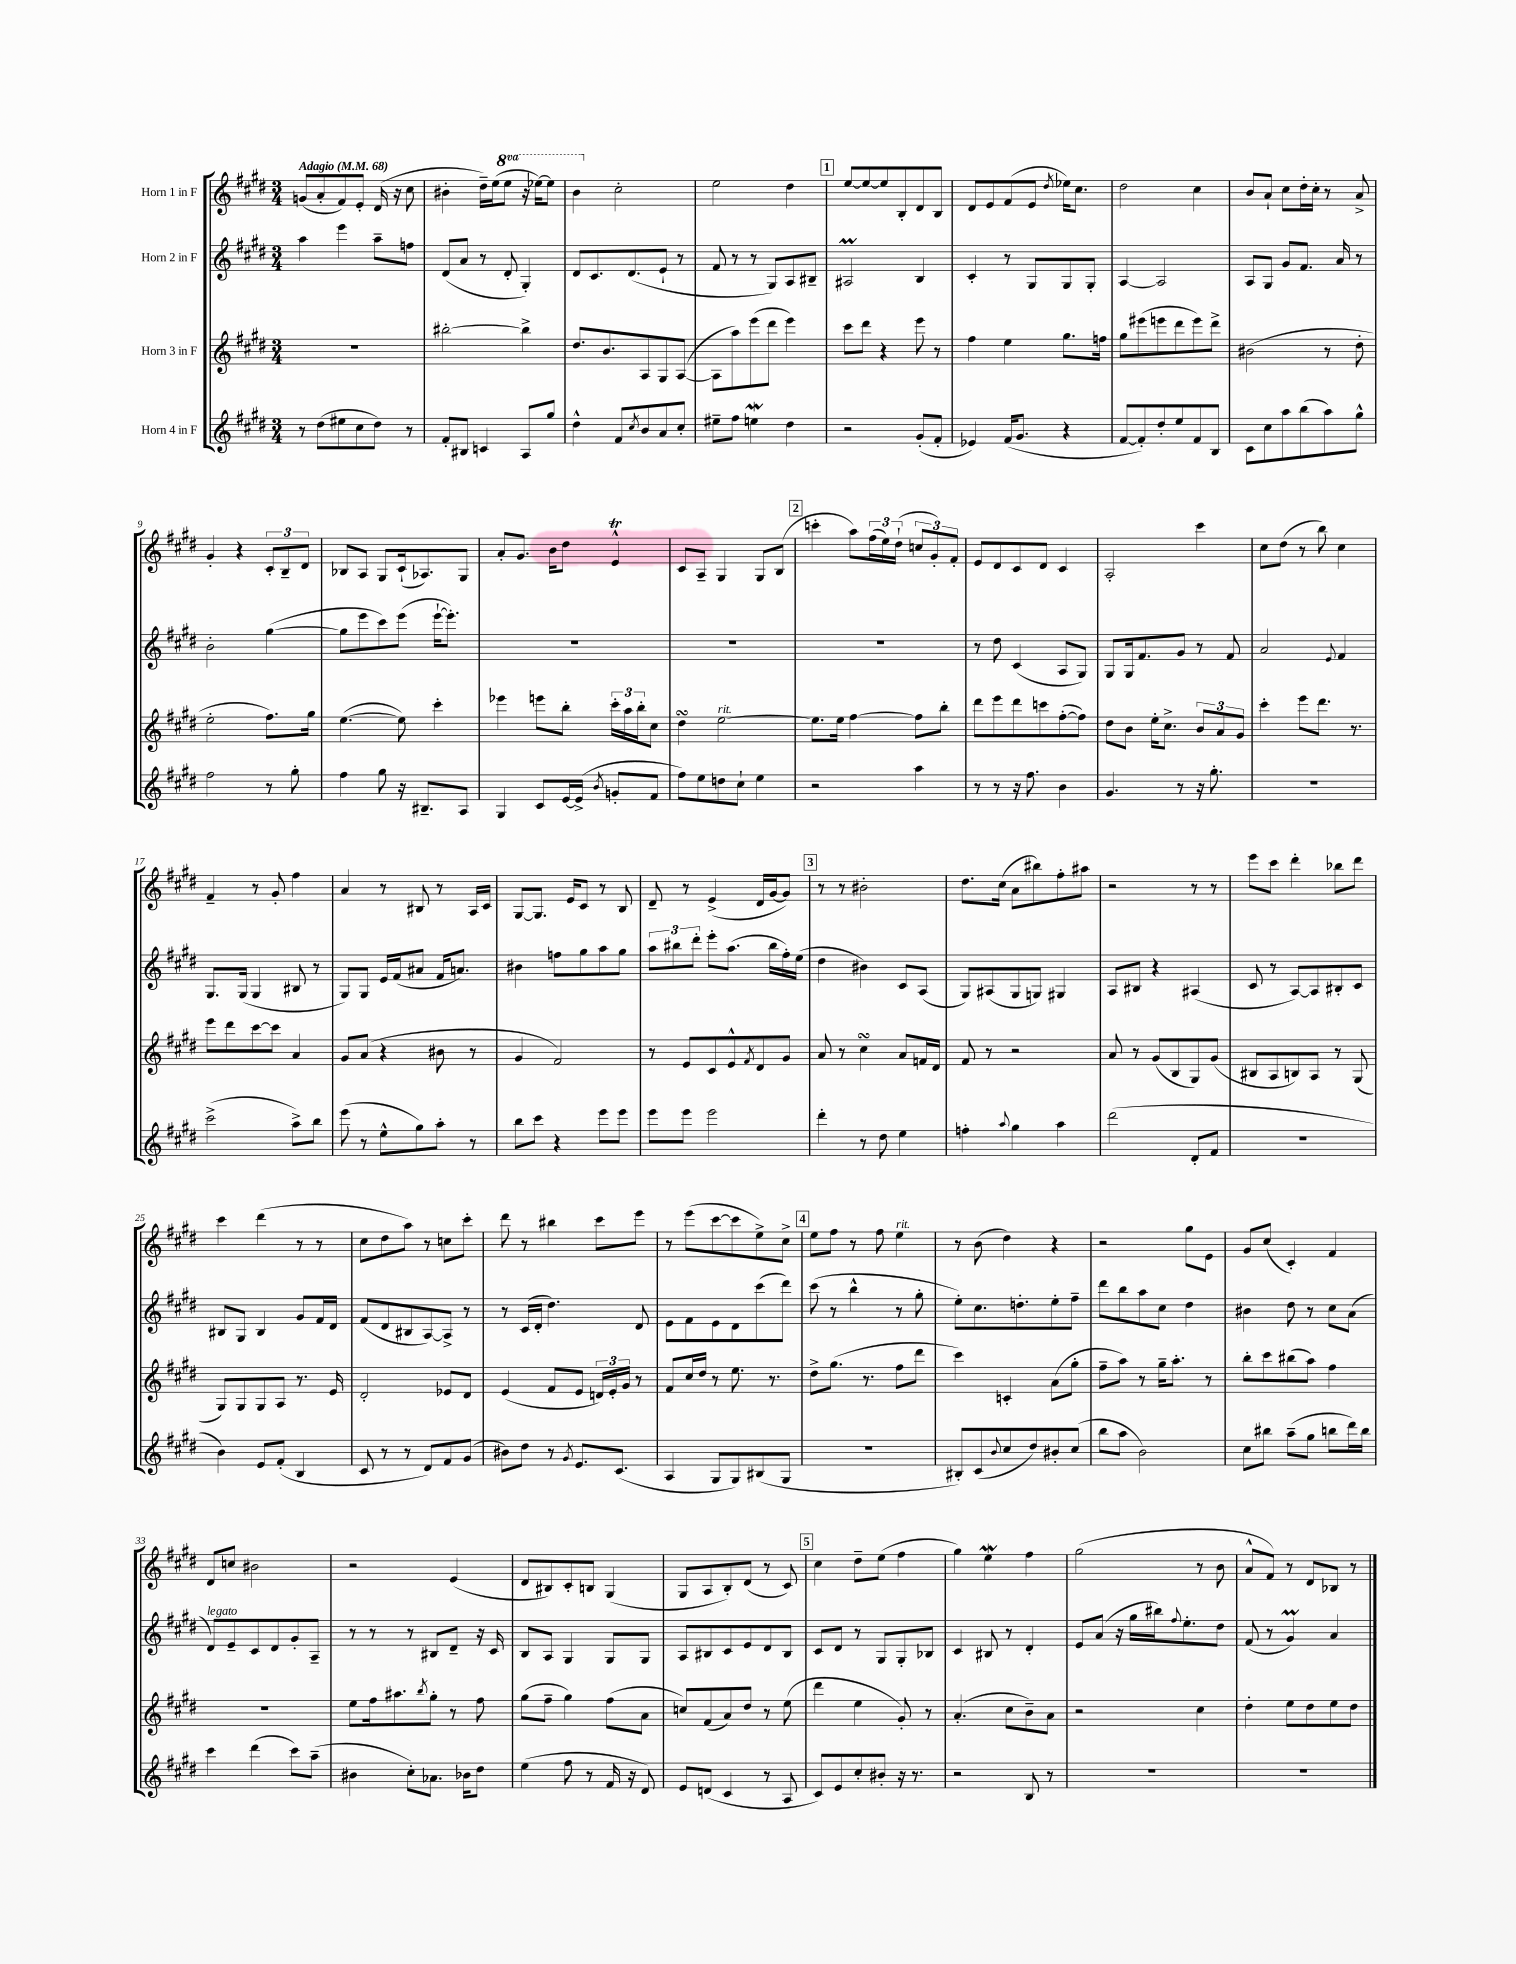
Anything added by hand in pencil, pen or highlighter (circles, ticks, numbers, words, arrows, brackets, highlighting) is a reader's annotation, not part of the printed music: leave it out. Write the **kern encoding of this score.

**kern	**kern	**kern	**kern
*staff4	*staff3	*staff2	*staff1
*clefG2	*clefG2	*clefG2	*clefG2
*k[f#c#g#d#]	*k[f#c#g#d#]	*k[f#c#g#d#]	*k[f#c#g#d#]
*M3/4	*M3/4	*M3/4	*M3/4
*MM68	*MM68	*MM68	*MM68
8r	2.r	4aa	(8g
(8dd#	.	.	8a'
8ee#	.	4eee	8f#)
8cc#	.	.	8e'
8dd#)	.	8aa~	(16d#
.	.	.	16r
8r	.	8ff	8cc#
=	=	=	=
8f#'	[2bb#'	(8d#	4b#'
8B#	.	8a	.
4c	.	8r	16dd#~)
.	.	.	(16ee
.	.	8d#'	8eee
8A	4bb#^]	4G#')	16r
.	.	.	[16eee-)
8gg#	.	.	8eee-]
=	=	=	=
4dd#^^	8.dd#	8d#	4bb
.	.	8.c#	.
.	8.b	.	.
8f#	.	.	2cc#'
.	.	(8.d#	.
8qcc#	.	.	.
8b	8A	.	.
8a	8G#	8e`	.
8cc#'	([8A	8r	.
=	=	=	=
8ee#~	8A]	8f#	2ee
8ff#	8aa)	8r	.
4ee	(8eee	8r	.
.	8ddd#	8G#)	.
4dd#	4eee)	8A	4dd#
.	.	8B#~	.
=	=	=	=
2r	8ccc#	2A#	[8ee
.	8ddd#	.	8ee_
.	4r	.	8ee]
.	.	.	8B'
(8g#'	8eee	4B	8d#
8f#'	8r	.	8B
=	=	=	=
4e-)	4ff#	4c#'	8d#
.	.	.	8e
(16f#	4ee	8r	(8f#
8.g#	.	.	.
.	.	8G#	8e
.	.	.	8qdd#
4r	8.gg#	8G#	16ee-)
.	.	.	8.cc#
.	.	8G#'	.
.	16ff	.	.
=	=	=	=
[8f#	8gg#	[4A	2dd#
8f#'])	(8eee#	.	.
8dd#'	8eee	2A]	.
8ee	8ddd#	.	.
8f#	8eee)	.	4cc#
8B	8ddd#^	.	.
=	=	=	=
8c#	(2b#	8A	8b
8cc#	.	8G#	8a`
8aa	.	8g#	8cc#
(8bb	.	8.f#	16dd#'
.	.	.	16cc#'
8aa)	8r	.	8r
.	.	16a	.
8gg#^^	8dd#'	8r	8a^
=	=	=	=
2ff#	2ee'	2b'	4g#'
.	.	.	4r
8r	8.ff#)	([4gg#	12c#'
.	.	.	12B~
8gg#'	.	.	.
.	.	.	12d#
.	16gg#	.	.
=	=	=	=
4ff#	([4.ee	8gg#]	8B-
.	.	8eee	8A
8gg#	.	8ccc#)	8G#
16r	8ee])	(8eee	(16c#`
8.B#~	.	.	8.A-)
.	4ccc#'	[16eee`	.
.	.	8.eee'])	.
8A	.	.	8G#
=	=	=	=
4G#	4eee-	2.r	8a'
.	.	.	8.g#
8c#	8eee	.	.
.	.	.	16b
[16e	8bb'	.	8dd#
(16e^]	.	.	.
8qb	.	.	.
8g'	24ccc#'	.	4e^^
.	24aa	.	.
.	24bb'	.	.
8f#	8cc#	.	.
=	=	=	=
8ff#)	4dd#	2.r	8c#
8ee	.	.	8A~
8dd	[2ee	.	4G#
8cc#`	.	.	.
4ee	.	.	8G#
.	.	.	(8B
=	=	=	=
2r	8.ee]	2.r	4ccc'
.	16ee	.	.
.	[4ff#	.	8aa)
.	.	.	(24ff#
.	.	.	24ee)
.	.	.	(24dd#`
4aa	8ff#]	.	12cc
.	.	.	12g#')
.	8bb'	.	.
.	.	.	12f#'
=	=	=	=
8r	8ddd#	8r	8e
8r	8eee	8dd#	8d#
16r	8ddd#	(4c#	8c#
8.ff#	.	.	.
.	8ccc	.	8d#
4b	([8ff#'	8A	4c#
.	8ff#])	8G#)	.
=	=	=	=
4.g#	8dd#	8G#	2A'
.	8b	16G#	.
.	.	8.f#	.
.	16ee'	.	.
.	8.cc#^	.	.
8r	.	8g#	.
16r	12b	8r	4ccc#
8.gg#'	.	.	.
.	12a	.	.
.	.	8f#	.
.	12g#	.	.
=	=	=	=
2.r	4ccc#'	2a	8cc#
.	.	.	(8dd#
.	8eee	.	8r
.	8.ddd#	.	8bb)
.	.	8qqe	.
.	.	4f#	4cc#
.	8.r	.	.
=	=	=	=
(2ccc#^	8eee	8.G#	4f#~
.	8ddd#	.	.
.	.	(16G#	.
.	[8ccc#	4G#	8r
.	8ccc#]	.	8g#'
8aa^)	4a	8B#	4ff#
8bb	.	8r	.
=	=	=	=
(8eee	8g#	8G#)	4a
8r	(8a	8G#	.
8ee^^	4r	16e	8r
.	.	(16f#	.
8gg#)	.	8a#	8B#
8aa'	8b#	16f#	8r
.	.	8.a)	.
8r	8r	.	16A
.	.	.	16c#
=	=	=	=
8bb	4g#	4b#	[8G#
8ccc#	.	.	8.G#]
4r	2f#)	8ff	.
.	.	.	16e
.	.	8gg#	8c#
8eee	.	8aa	8r
8eee	.	8gg#	8B
=	=	=	=
8eee	8r	12aa	8d#~
.	.	12bb#	.
8eee	8e	.	8r
.	.	12ddd#'	.
2eee	8c#	8eee'	(4e^
.	8e^^	(8.aa	.
.	8qf#	.	.
.	8d#	.	16d#
.	.	16bb#	[16g#
.	8g#	16ff#')	8g#])
.	.	(16ee	.
=	=	=	=
4ddd#'	8a	4dd#	8r
.	8r	.	8r
8r	4cc#	4b#)	2b#'
8dd#	.	.	.
4ee	8a	8c#	.
.	16f	(8A	.
.	16d#	.	.
=	=	=	=
4ff'	8f#	8G#)	8.dd#
.	8r	(8A#	.
.	.	.	(16cc#
8qqaa	.	.	.
4gg#	2r	8G#	8a
.	.	8G)	8bb#)
4aa	.	4G#	8ff#'
.	.	.	8aa#
=	=	=	=
(2ddd#	8a	8A	2r
.	8r	8B#	.
.	(8g#	4r	.
.	8B	.	.
8d#'	8G#)	(4A#	8r
8f#	(8g#	.	8r
=	=	=	=
2.r	8B#	8c#	8eee
.	8A	8r	8ccc#
.	8B)	[8A)	4ddd#'
.	8A	8A]	.
.	8r	8B#'	8bb-
.	(8G#	8c#	8ddd#
=	=	=	=
4b)	8G#)	8B#	4ccc#
.	8G#	8G#	.
8e	8G#	4B#	(4ddd#
(8f#'	8A	.	.
4B	8.r	8g#	8r
.	.	16f#	8r
.	16e	16d#	.
=	=	=	=
8c#	2d#'	(8f#	8cc#
8r	.	8d#	8dd#
8r	.	8B#	8aa)
8d#)	.	[8A)	8r
8f#	8e-	8A^]	8cc
(8g#	8d#	8r	8ccc#'
=	=	=	=
8b#)	(4e	8r	8ddd#
8dd#	.	(16c#	8r
.	.	16d#'	.
8r	8f#	4.dd#)	4bb#
8qg#	.	.	.
8.e	8e	.	.
.	24d)	.	8ccc#
.	24e'	.	.
(8.c#	.	.	.
.	24g#	.	.
.	8r	8d#	8eee
=	=	=	=
4A	8f#	8e	8r
.	16cc#	8f#	(8eee
.	16dd#	.	.
8G#	8r	8e	[8ccc#
8G#)	8.ee	8d#	8ccc#]
(8B#	.	(8ccc#	8ee^)
.	8.r	.	.
8G#	.	8ddd#)	8cc#^
=	=	=	=
2.r	8dd#^	(8ccc#	8ee
.	(8.gg#	8r	8ff#
.	.	4bb^^	8r
.	8.r	.	.
.	.	.	8ff#
.	8ff#	8r	4ee
.	8ddd#	8gg#'	.
=	=	=	=
8B#')	4ccc#)	8ee')	8r
(8c#	.	8.cc#	(8b
8qqb	.	.	.
8cc#	4c'	.	4dd#)
.	.	8.dd'	.
8dd#)	.	.	.
8b#'	(8a	8ee'	4r
(8cc#	8gg#'	8ff#~	.
=	=	=	=
8bb	8ff#~	8ddd#	2r
8aa	8aa)	8bb	.
2b)	8r	8aa	.
.	16gg#~	8cc#	.
.	8.aa'	.	.
.	.	4dd#	8gg#
.	8r	.	8e
=	=	=	=
8cc#	8bb'	4b#	8g#
8bb#	8ccc#	.	(8cc#
(8aa~	(8bb#	8dd#	4c#')
8gg#	8aa)	8r	.
8bb	4ff#	8cc#	4f#
16ddd#)	.	(8a	.
16bb	.	.	.
=	=	=	=
4ccc#	2.r	8d#)	8d#
.	.	8e~	8cc
(4ddd#	.	8c#	2b#
.	.	8d#	.
8ccc#)	.	8g#'	.
(8aa~	.	8A~	.
=	=	=	=
4b#	8ee	8r	2r
.	16ff#	8r	.
.	8.aa#	.	.
8cc#')	.	8r	.
.	8qbb	.	.
8.a-	8gg#'	8B#	.
.	8r	8d#~	(4e
16b-	.	.	.
8dd#	8ff#	16r	.
.	.	16c#	.
=	=	=	=
(4ee	(8gg#	8B	8d#
.	8ff#~	8A	8B#)
8ff#	4gg#)	4G#	8c#'
8r	.	.	8B
16f#	(8ff#	8G#	(4G#
16r	.	.	.
8d#)	8a	8G#	.
=	=	=	=
8e	8cc)	8A	8G#
(8d	(8f#	8B#	8A
4c#	8a)	8c#	8B')
.	8dd#	8e	(8d#
8r	8r	8d#	8r
8A	(8ee	8B#	8c#)
=	=	=	=
8c#)	4ddd#	8c#	4cc#
8e	.	8d#	.
8cc#'	4ee	8r	8dd#~
8b#'	.	8G#	(8ee
16r	8g#')	8G#'	4ff#
8.r	.	.	.
.	8r	8B-	.
=	=	=	=
2r	(4.a'	4c#	4gg#)
.	.	8B#	4ee
.	8cc#	8r	.
8B	8b~)	4d#'	4ff#
8r	8a	.	.
=	=	=	=
2.r	2r	8e	(2gg#
.	.	(8a	.
.	.	16r	.
.	.	16gg#	.
.	.	16bb#)	.
.	.	8qqff#	.
.	.	8.ee'	.
.	4cc#	.	8r
.	.	8dd#	8b
=	=	=	=
2.r	4dd#'	(8f#	8a^^
.	.	8r	8f#)
.	8ee	4g#)	8r
.	8dd#	.	8d#
.	8ee	4a	8B-
.	8dd#	.	8r
==	==	==	==
*-	*-	*-	*-
